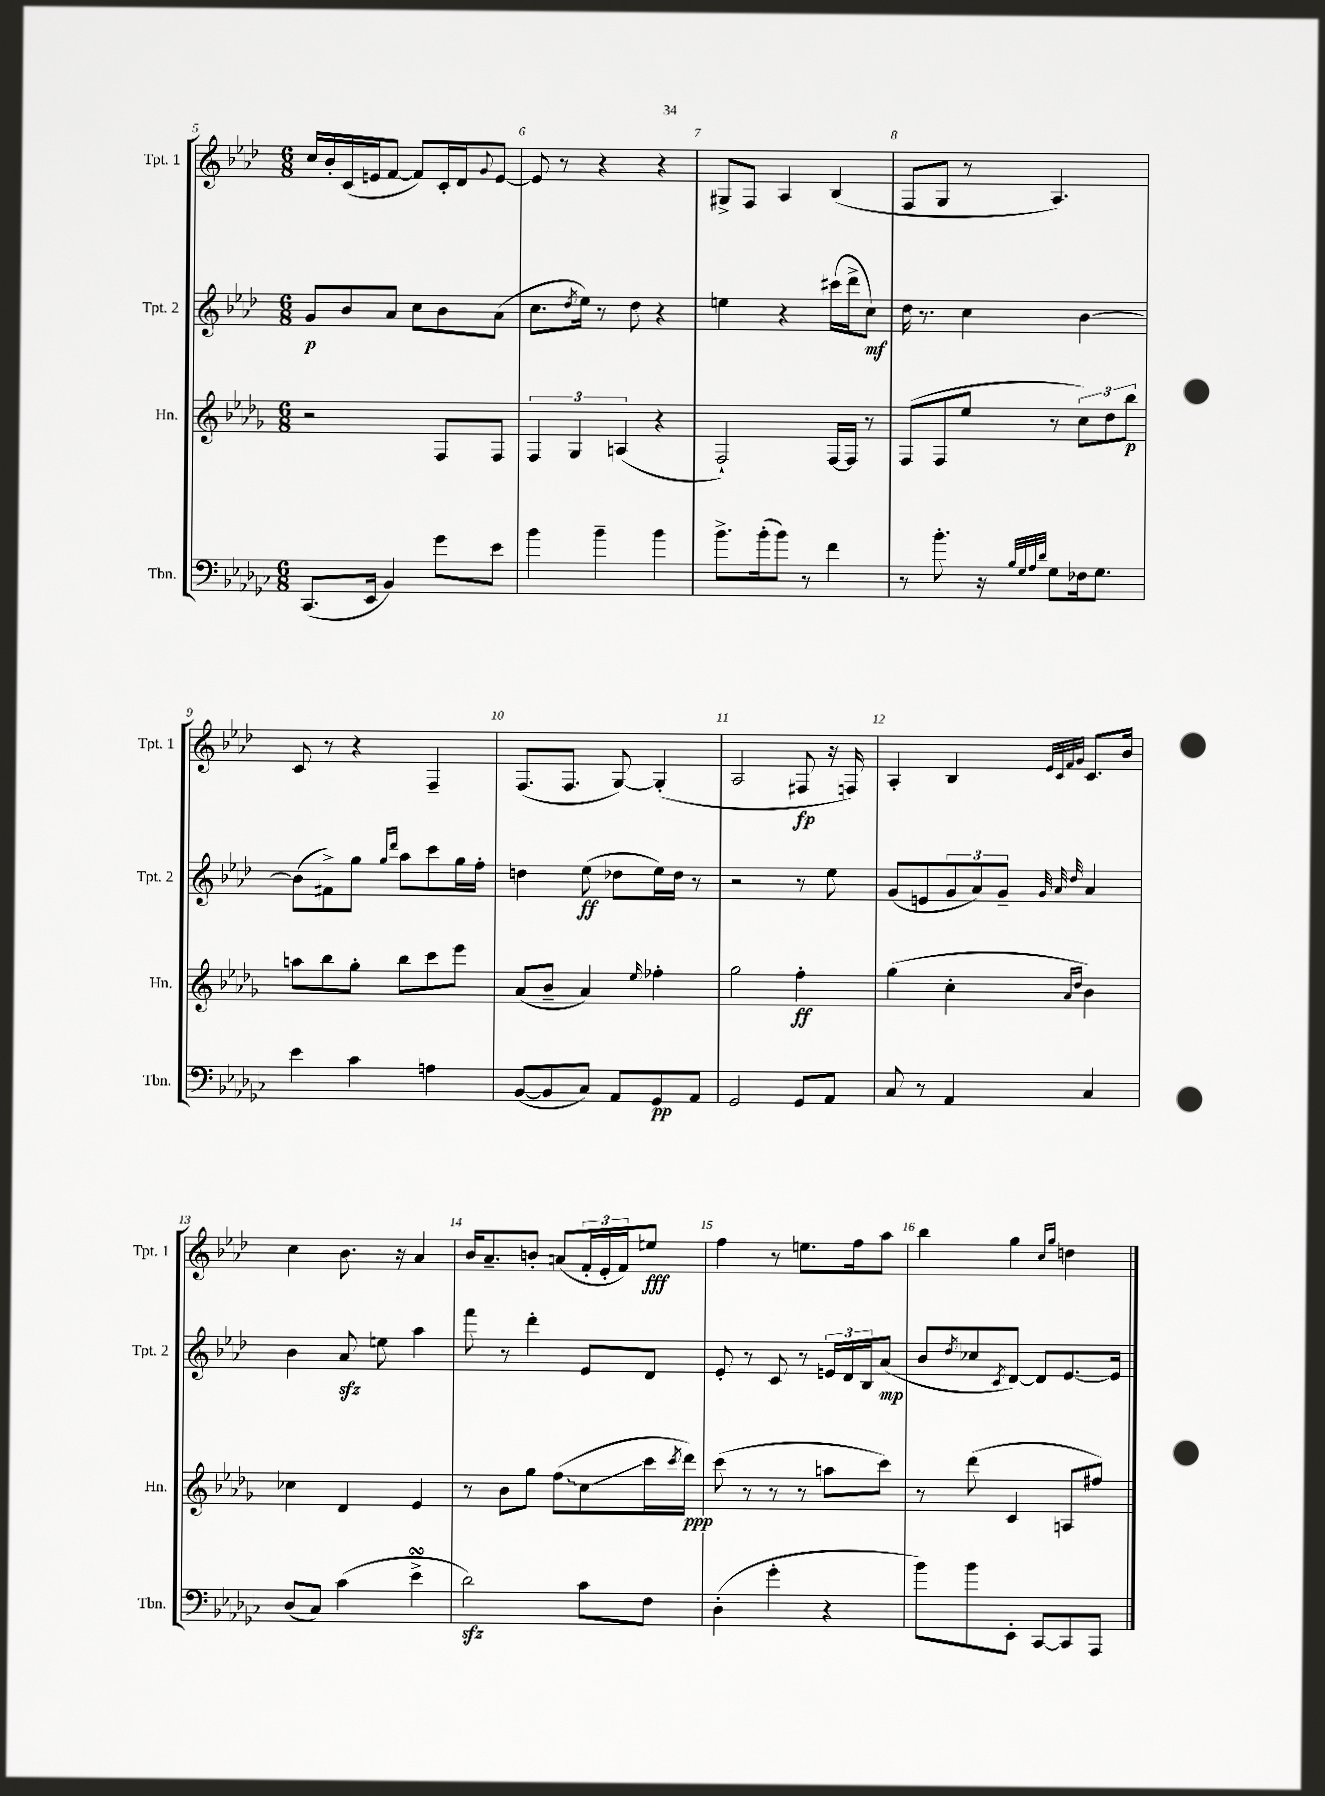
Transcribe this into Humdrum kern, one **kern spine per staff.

**kern	**kern	**kern	**kern
*staff4	*staff3	*staff2	*staff1
*clefF4	*clefG2	*clefG2	*clefG2
*k[b-e-a-d-g-c-]	*k[b-e-a-d-g-]	*k[b-e-a-d-]	*k[b-e-a-d-]
*M6/8	*M6/8	*M6/8	*M6/8
(8.CC-/L	2r	8g/L	16cc/LL
.	.	.	16b-'/
.	.	8b-/	(16c/
16EE-/Jk	.	.	16e/J
4BB-/)	.	8a-/J	[8f/J
.	.	8cc\L	8f/]L)
8g-\L	8F/L	8b-\	16c'/L
.	.	.	16d-/J
.	.	.	8qqg/
8e-\J	8F/J	(8a-\J	[8e/J
=	=	=	=
4b-\	6F/	8.cc\L	8e/]
.	.	.	8r
.	6G-/	.	.
.	.	8qdd-/	.
.	.	16ee-\Jk)	.
4b-~\	.	8r	4r
.	(6A/	.	.
.	.	8dd-\	.
4b-\	4r	4r	4r
=	=	=	=
8.b-^\L	2F`/)	4ee\	8G#^/L
.	.	.	8F/J
(16b-'\k	.	.	.
8b-\J)	.	4r	4A-/
8r	.	.	.
4f\	[16F/LL	(16ccc#\LL	(4B-/
.	16F/]JJ	16ddd-^\J	.
.	8r	8cc\J)	.
=	=	=	=
8r	(8F/L	16dd-\	8F/L
.	.	8.r	.
8.b-'\	8F/	.	8G/J
.	8ee-/J	4cc\	8r
16r	.	.	.
32qqB-/LLL	.	.	.
32qqG-/	.	.	.
32qqA-/	.	.	.
32qqd-/JJJ	.	.	.
8G-\L	8r	.	4.A-/)
16F-\k	12cc\L)	[4b-\	.
8.G-\J	.	.	.
.	12dd-\	.	.
.	12bb-\J	.	.
=	=	=	=
4e-\	8aa\L	(8b-\]L	8c/
.	8bb-\	8f#^\)	8r
4c-\	8gg-'\J	8gg\J	4r
.	.	16qqgg/LL	.
.	.	16qqddd-/JJ	.
.	8bb-\L	8aa-\L	.
4A\	8ccc\	8ccc\	4F~/
.	8eee-\J	16gg\L	.
.	.	16ff'\JJ	.
=	=	=	=
([8BB-/L	(8a-/L	4dd\	(8.F/L
8BB-/]	8b-~/J	.	.
.	.	.	8.F/J
8C-/J)	4a-/)	(8ee-\	.
8AA-/L	.	8dd-\L	[8G/)
.	16qqee-/	.	.
8GG-/	4ff-'\	16ee-\L)	(4G'/]
.	.	16dd-\JJ	.
8AA-/J	.	8r	.
=	=	=	=
2GG-/	2gg-\	2r	2A-/
8GG-/L	4ff'\	8r	8F#/
8AA-/J	.	8ee-\	16r
.	.	.	16F/)
=	=	=	=
8C-/	(4gg-\	(8g/L	4A-'/
8r	.	8e/	.
4AA-/	4cc'\	12g/	4B-/
.	.	12a-/)	.
.	.	12g~/J	.
.	.	.	32qqe-/LLL
.	.	32qqg/	32qqc/
.	16qqa-/LL	32qqa-/	32qqf/
.	16qqdd-/JJ	32qqdd-/	32qqg/JJJ
4C-/	4b-\)	4a-/	8.c/L
.	.	.	16b-/Jk
=	=	=	=
(8D-/L	4cc-\	4b-\	4cc\
8C-/J)	.	.	.
(4c-\	4d-/	8a-/	8.b-\
.	.	8ee\	.
.	.	.	16r
4e-^\	4e-/	4aa-\	4a-/
=	=	=	=
2d-\)	8r	8fff\	16b-/LK
.	.	.	8.a-~/
.	8b-\L	8r	.
.	8gg-\J	4ddd-'\	8b'/J
.	(8ff\L	.	(8a/L
8c-\L	8cc\	8e-/L	24f'/L
.	.	.	24e-'/
.	.	.	24f/J)
8F\J	16ccc\L	8d-/J	8ee/J
.	8qccc/	.	.
.	16ddd-\JJ)	.	.
=	=	=	=
(4D-'\	(8ccc\	8e-'/	4ff\
.	8r	8r	.
4g-'\	8r	8c/	8r
.	8r	8r	8.ee\L
4r	8aa\L	24e/LL	.
.	.	24d-/	.
.	.	.	16ff\k
.	.	24B-/J	.
.	8ccc\J)	(8a-/J	8aa-\J
=	=	=	=
8b-\L)	8r	8b-/L	4bb-\
.	.	8qdd-/	.
8b-\	(8ddd-\	8cc-/	.
.	.	8qc/	.
8EE-'\J	4c/	[8d-/J)	4gg\
[8CC-/L	.	8d-/]L	.
.	.	.	16qqcc/LL
.	.	.	16qqgg/JJ
8CC-/]	8A/L	[8.e-/	4dd\
8AAA-/J	8ff#/J)	.	.
.	.	16e-/]Jk	.
==	==	==	==
*-	*-	*-	*-
